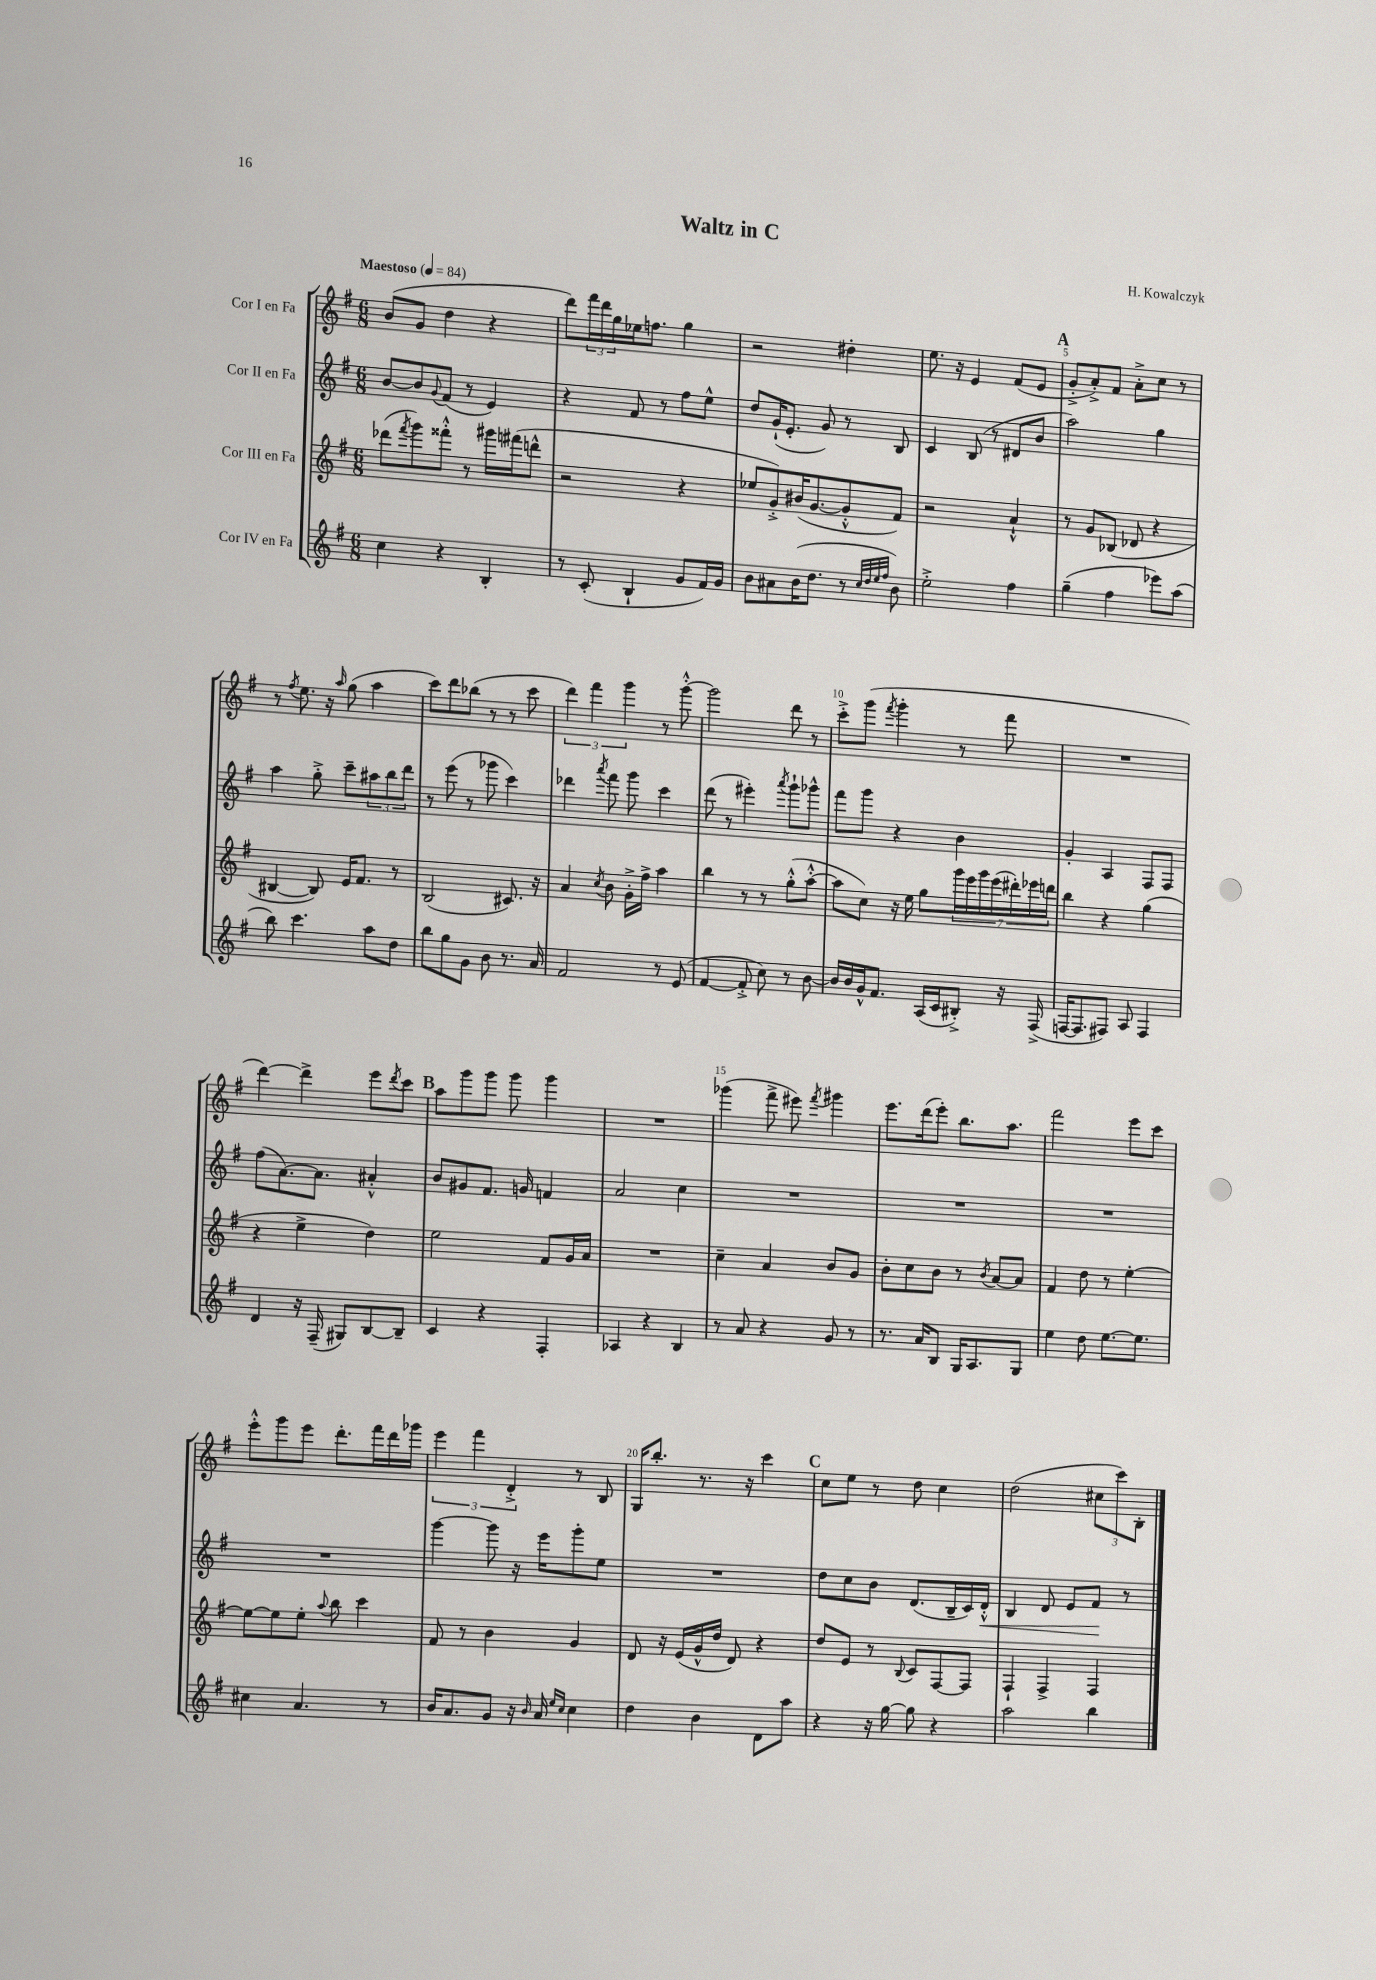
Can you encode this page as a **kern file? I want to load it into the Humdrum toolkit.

**kern	**kern	**kern	**kern
*staff4	*staff3	*staff2	*staff1
*clefG2	*clefG2	*clefG2	*clefG2
*k[f#]	*k[f#]	*k[f#]	*k[f#]
*M6/8	*M6/8	*M6/8	*M6/8
*MM84	*MM84	*MM84	*MM84
4cc	(8ddd-	[8b	(8b
.	8qfff#	.	.
.	8ggg)	8b]	8g
.	.	8qqg	.
4r	8fff##'^^	(8f#	4dd
.	8r	8r	.
4B'	16ggg#	4e)	4r
.	(16fff#	.	.
.	8ddd^^	.	.
=	=	=	=
8r	2r	4r	8ddd)
(8c'	.	.	24fff#
.	.	.	24ddd
.	.	.	24gg
4B`	.	8f#	16ee-
.	.	.	8.ff
.	.	8r	.
8g	4r	8ff#	4gg
16f#)	.	8ee^^	.
16g	.	.	.
=	=	=	=
8b	8ee-	8dd	2r
8a#	8g'^)	(16g`	.
.	.	8.e'	.
(16b	(16b#	.	.
8.dd	[8.g	.	.
.	.	8g)	.
8r	8g'^^]	8r	4dd#'
32qqcc	.	.	.
32qqdd	.	.	.
32qqee	.	.	.
32qqff#	.	.	.
8b)	8f#)	8B	.
=	=	=	=
2ee'^	2r	4c	8.ee
.	.	.	16r
.	.	(8B	4e
.	.	8r	.
4ff#	4a`^^	8d#	(8f#
.	.	8b	8e
=	=	=	=
(4gg~	8r	2aa)	8g'^
.	8g	.	8a'^)
4ff#	(8B-	.	8f#
.	8d-	.	8a'^
8eee-)	4r	4gg	8cc
(8aa	.	.	8r
=	=	=	=
8bb)	[4B#	4aa	8r
.	.	.	8qff#
4.ccc	.	.	8.ee
.	8B#])	8gg'^	.
.	.	.	16r
.	.	.	16qqaa
.	16e	8ccc~	(8gg
.	8.f#	.	.
8aa	.	12aa#	4aa
.	.	12bb	.
8dd	8r	.	.
.	.	12ddd	.
=	=	=	=
8bb	(2B	8r	8ccc)
8gg	.	(8eee	8ddd
8g	.	8r	(8bb-
8b	.	8ggg-	8r
8.r	8.c#)	4ccc)	8r
.	.	.	8ccc
16a	16r	.	.
=	=	=	=
2f#	4a	4ddd-	6ddd)
.	.	.	6fff#
.	8qcc	8qaaa	.
.	8b	8fff#	.
.	.	.	6ggg
.	16g'^	8ggg	.
.	16ff#^	.	.
8r	4aa	4ccc	8r
(8e	.	.	[8ggg'^^
=	=	=	=
[4f#	4bb	(8ddd	2ggg]
.	.	8r	.
8f#'^]	8r	4eee#')	.
8cc)	8r	.	.
.	.	8qaaa	.
8r	(8gg'^^	8ggg`	8ddd
[8b	[8aa'^^	8ggg-^^	8r
=	=	=	=
16b]	8aa]	8fff#	8ccc'^
16b	.	.	.
16g^^	8cc)	8ggg	(8ggg
8.f#	.	.	.
.	.	.	8qfff#
.	16r	4r	4ggg'
.	16ee	.	.
(16A	8gg	.	.
16c	.	.	.
8B#'^)	28ggg	4b	8r
.	28eee	.	.
.	28ggg	.	.
.	(28eee	.	.
16r	.	.	8fff#
.	28ddd#')	.	.
.	28eee-	.	.
(16F#^	.	.	.
.	28ddd	.	.
=	=	=	=
[16F	4bb	4g'	2.r
8.F]	.	.	.
8F#)	4r	4A	.
8A	.	.	.
4F#	(4gg	8F#	.
.	.	8F#	.
=	=	=	=
4d	4r	(8ff#	[4ddd)
.	.	[8.a)	.
16r	4ee^	.	4ddd^]
(16F#~	.	8.a]	.
8G#)	.	.	.
[8B	4dd)	4a#'^^	8eee
.	.	.	8qddd
8B~]	.	.	8ccc
=	=	=	=
4c	2ee	8b	8aa
.	.	8g#	8ggg
4r	.	8.f#	8ggg
.	.	.	8ggg
.	.	16g	.
4F#'	8f#	4f	4ggg
.	16g	.	.
.	16a	.	.
=	=	=	=
4A-	2.r	2a	2.r
4r	.	.	.
4B	.	4cc	.
=	=	=	=
8r	4cc~	2.r	(4ggg-
8a	.	.	.
4r	4a	.	8fff#^
.	.	.	8eee#)
.	.	.	8qfff#
8g	8b	.	4ggg#
8r	8g	.	.
=	=	=	=
8.r	8b'	2.r	8.eee
.	8cc	.	.
16a	.	.	(16ddd
8B	8b	.	8eee')
16G	8r	.	8.bb
8.A	.	.	.
.	8qb	.	.
.	[8a	.	.
.	.	.	8.aa
8G	8a]	.	.
=	=	=	=
4ee	4f#	2.r	2fff#
8dd	8dd	.	.
[8.ee	8r	.	.
.	[4ee'	.	8eee
8.ee]	.	.	.
.	.	.	8ccc
=	=	=	=
4cc#	8ee_	2.r	8eee'^^
.	8ee]	.	8ggg
4.a	8ee'	.	8eee
.	8qqaa	.	.
.	8bb	.	8.ddd'
.	4ccc	.	.
.	.	.	16fff#
8r	.	.	16ddd
.	.	.	16ggg-
=	=	=	=
16b	8f#	[4ggg	6eee
8.a	.	.	.
.	8r	.	.
.	.	.	6fff#
8g	4b	8ggg]	.
.	.	.	6d'^
16r	.	16r	.
16qqb	.	.	.
16a	.	16eee	.
16qqee	.	.	.
16qqcc	.	.	.
4cc	4g	8ggg'	8r
.	.	8ee	8B
=	=	=	=
4dd	8d	2.r	16G
.	.	.	8.bb'
.	16r	.	.
.	(16e	.	.
4b	16g^^	.	8.r
.	16dd	.	.
.	8d)	.	.
.	.	.	16r
8d	4r	.	4ccc
8aa	.	.	.
=	=	=	=
4r	8dd	8dd	8cc
.	8e	8cc	8ee
16r	8r	8b	8r
[16gg	.	.	.
.	8qqB	.	.
8gg]	8c	(8.d	8dd
4r	[8F#	.	4cc
.	.	16B~	.
.	8F#]	16c)	.
.	.	16d'^^	.
=	=	=	=
2aa	4F#`	4B	(2dd
.	4F#^	8d	.
.	.	8e	.
4bb	4F#	8f#	12cc#
.	.	.	12ccc)
.	.	8r	.
.	.	.	12B'
==	==	==	==
*-	*-	*-	*-
